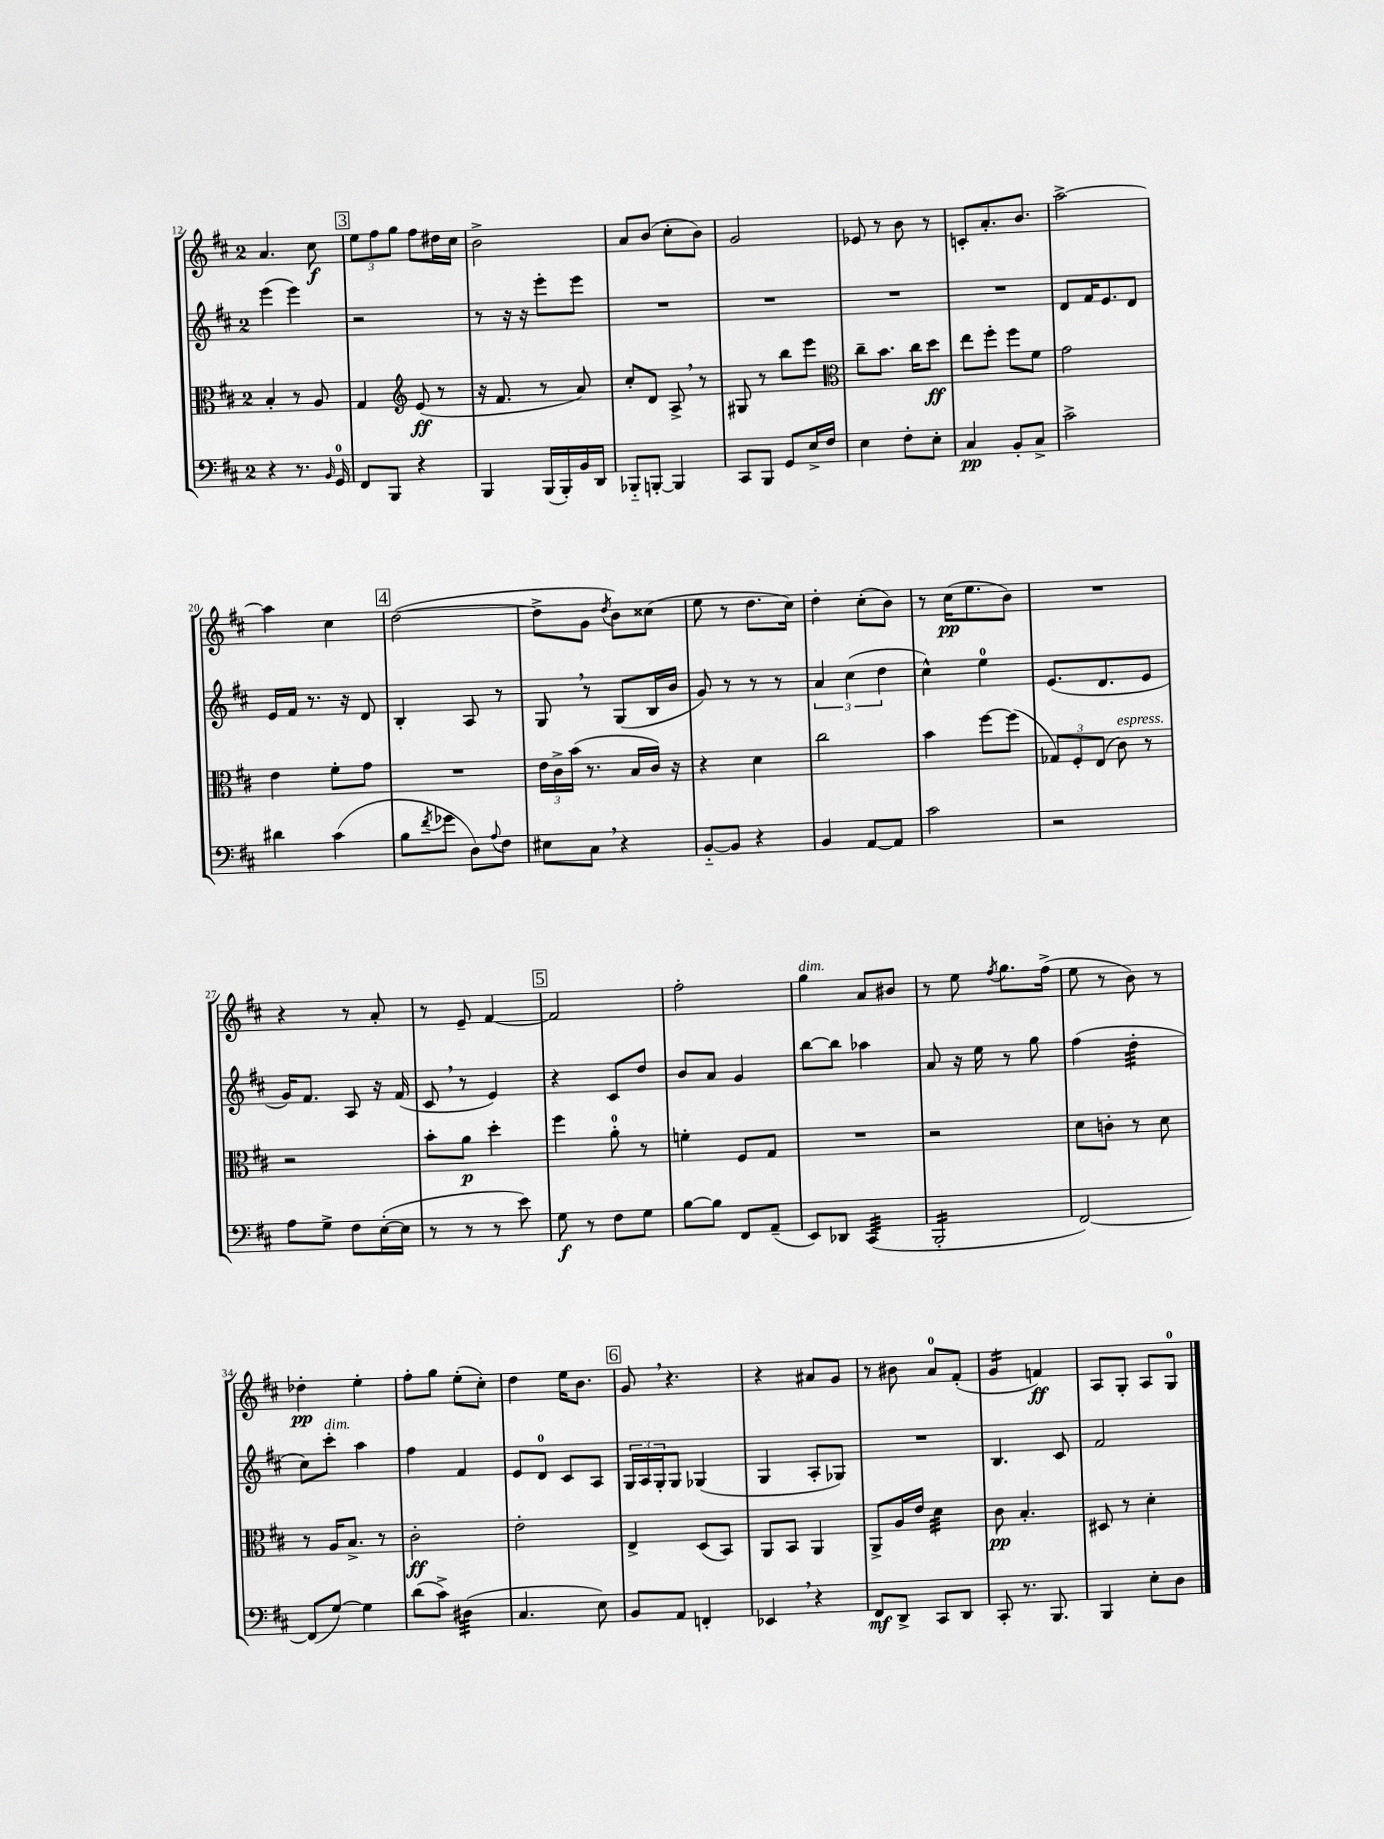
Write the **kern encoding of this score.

**kern	**kern	**kern	**kern
*staff4	*staff3	*staff2	*staff1
*clefF4	*clefC3	*clefG2	*clefG2
*k[f#c#]	*k[f#c#]	*k[f#c#]	*k[f#c#]
*M2/4	*M2/4	*M2/4	*M2/4
4r	4B'	(4eee	4.a
8.r	8r	4eee)	.
.	8A	.	8cc#
16qqBB	.	.	.
16GG	.	.	.
=	=	=	=
8FF#	4G	2r	12ee
.	.	.	12ff#
8BBB	.	.	.
.	.	.	12gg
*	*clefG2	*	*
4r	(8e	.	8ff#
.	8r	.	16dd#
.	.	.	16cc#
=	=	=	=
4BBB	16r	8r	2b^
.	8.f#	.	.
.	.	16r	.
.	.	16r	.
(16BBB	8r	8eee'	.
16BBB')	.	.	.
16BB	8a)	8eee	.
16DD	.	.	.
=	=	=	=
8BBB-'~	8cc#'	2r	8a
[8BBB'	8d	.	(8b
4BBB]	8A^	.	8cc#'
.	8r	.	8b)
=	=	=	=
8CC#	8G#	2r	2g
8BBB	8r	.	.
8GG	8bb	.	.
16E^	8eee	.	.
16F#	.	.	.
=	=	=	=
*	*clefC3	*	*
4E	8cc#~	2r	8e-
.	8.b	.	8r
8F#'	.	.	8b
.	16cc#	.	.
8E'	8dd	.	8r
=	=	=	=
4C#	8ee	2r	8c'
.	8ff#'	.	8.a'
8BB'	8ff#	.	.
.	.	.	8.b
8C#^	8f#	.	.
=	=	=	=
2c#^	2g	8d	[2aa^
.	.	16f#	.
.	.	8.e	.
.	.	8d	.
=	=	=	=
4d#	4e	16e	4aa]
.	.	16f#	.
.	.	8.r	.
(4c#	8f#'	.	4cc#
.	.	16r	.
.	8g	8d	.
=	=	=	=
8B	2r	4B'	([2dd
8qf#	.	.	.
8g-	.	.	.
8D)	.	8A	.
8qqA	.	.	.
8F#	.	8r	.
=	=	=	=
8E#	24e	8G	8dd^]
.	24c#^	.	.
.	(24b	.	.
8C#	8.r	8r	8g
.	.	.	8qdd
4r	.	(8G	8b)
.	16B	.	.
.	16c#)	16B	(8cc##
.	16r	16b	.
=	=	=	=
[8BB'~	4r	8g)	8ee
8BB]	.	8r	8r
4r	4d	8r	8.dd
.	.	8r	.
.	.	.	16cc#)
=	=	=	=
4BB	2cc#	6a	4dd'
.	.	(6cc#	.
[8AA	.	.	(8cc#'
.	.	6dd	.
8AA]	.	.	8b)
=	=	=	=
2c#	4b	4cc#^^)	8r
.	.	.	(16cc#
.	.	.	8.ee
.	[8ff#	4ee	.
.	(8ff#]	.	8b)
=	=	=	=
2r	12G-)	(8.e	2r
.	12F#'	.	.
.	(12E	.	.
.	.	8.d	.
.	8c#)	.	.
.	8r	8e	.
=	=	=	=
8A	2r	16g)	4r
.	.	8.f#	.
8G^	.	.	.
8F#	.	8A	8r
([16E'	.	16r	8a'
16E]	.	(16f#	.
=	=	=	=
8r	8b'	8c#	8r
8r	8a	8r	8e~
8r	4dd'	4e)	[4f#
8e)	.	.	.
=	=	=	=
8G	4ff#	4r	2f#]
8r	.	.	.
8F#	8a'	8c#	.
8G	8r	8dd	.
=	=	=	=
[8B	4f'	8b	2ff#'
8B]	.	8a	.
8FF#	8F#	4g	.
(8AA~	8G	.	.
=	=	=	=
8EE)	2r	[8bb	4gg
8DD-	.	8bb]	.
(4CC#	.	4aa-	8a
.	.	.	8b#
=	=	=	=
2BBB'	2r	8a	8r
.	.	16r	8ee
.	.	16ee	.
.	.	.	8qff#
.	.	8r	8.gg
.	.	8gg	.
.	.	.	(16ff#^
=	=	=	=
[2FF#)	8d	(4ff#	8ee
.	8c'	.	8r
.	8r	4dd'	8b)
.	8d	.	8r
=	=	=	=
(8FF#]	8r	8cc#)	4dd-'
[8G)	16A	8ccc#'	.
.	8.B^	.	.
4G]	.	4aa	4ee'
.	8r	.	.
=	=	=	=
(8d	2c#'	4ff#	8ff#'
8c#^)	.	.	8gg
(4D#	.	4f#	(8ee'
.	.	.	8cc#')
=	=	=	=
4.C#	2e'	8e	4dd
.	.	8d	.
.	.	8c#	16ee
.	.	.	8.b
8E)	.	8A	.
=	=	=	=
8BB	4E^	24G	8g
.	.	24A	.
.	.	24G'	.
8AA	.	8G	4.r
4FF'	(8D	(4G-	.
.	8BB)	.	.
=	=	=	=
4EE-	8AA	4G	4r
.	8BB	.	.
4r	4AA	8A'	8a#
.	.	8G-)	8g
=	=	=	=
8FF#	8AA^	2r	8r
8DD^	16A	.	8b#
.	16e	.	.
8CC#	4d	.	8a
8DD	.	.	(8f#'
=	=	=	=
8CC#'	8c#	4.B	4g
8.r	4.B'	.	.
.	.	.	4f)
8.BBB	.	.	.
.	.	8c#	.
=	=	=	=
4BBB	8D#	2f#	8A
.	8r	.	8G'
8E'	4d'	.	8A
8D	.	.	8G
==	==	==	==
*-	*-	*-	*-
